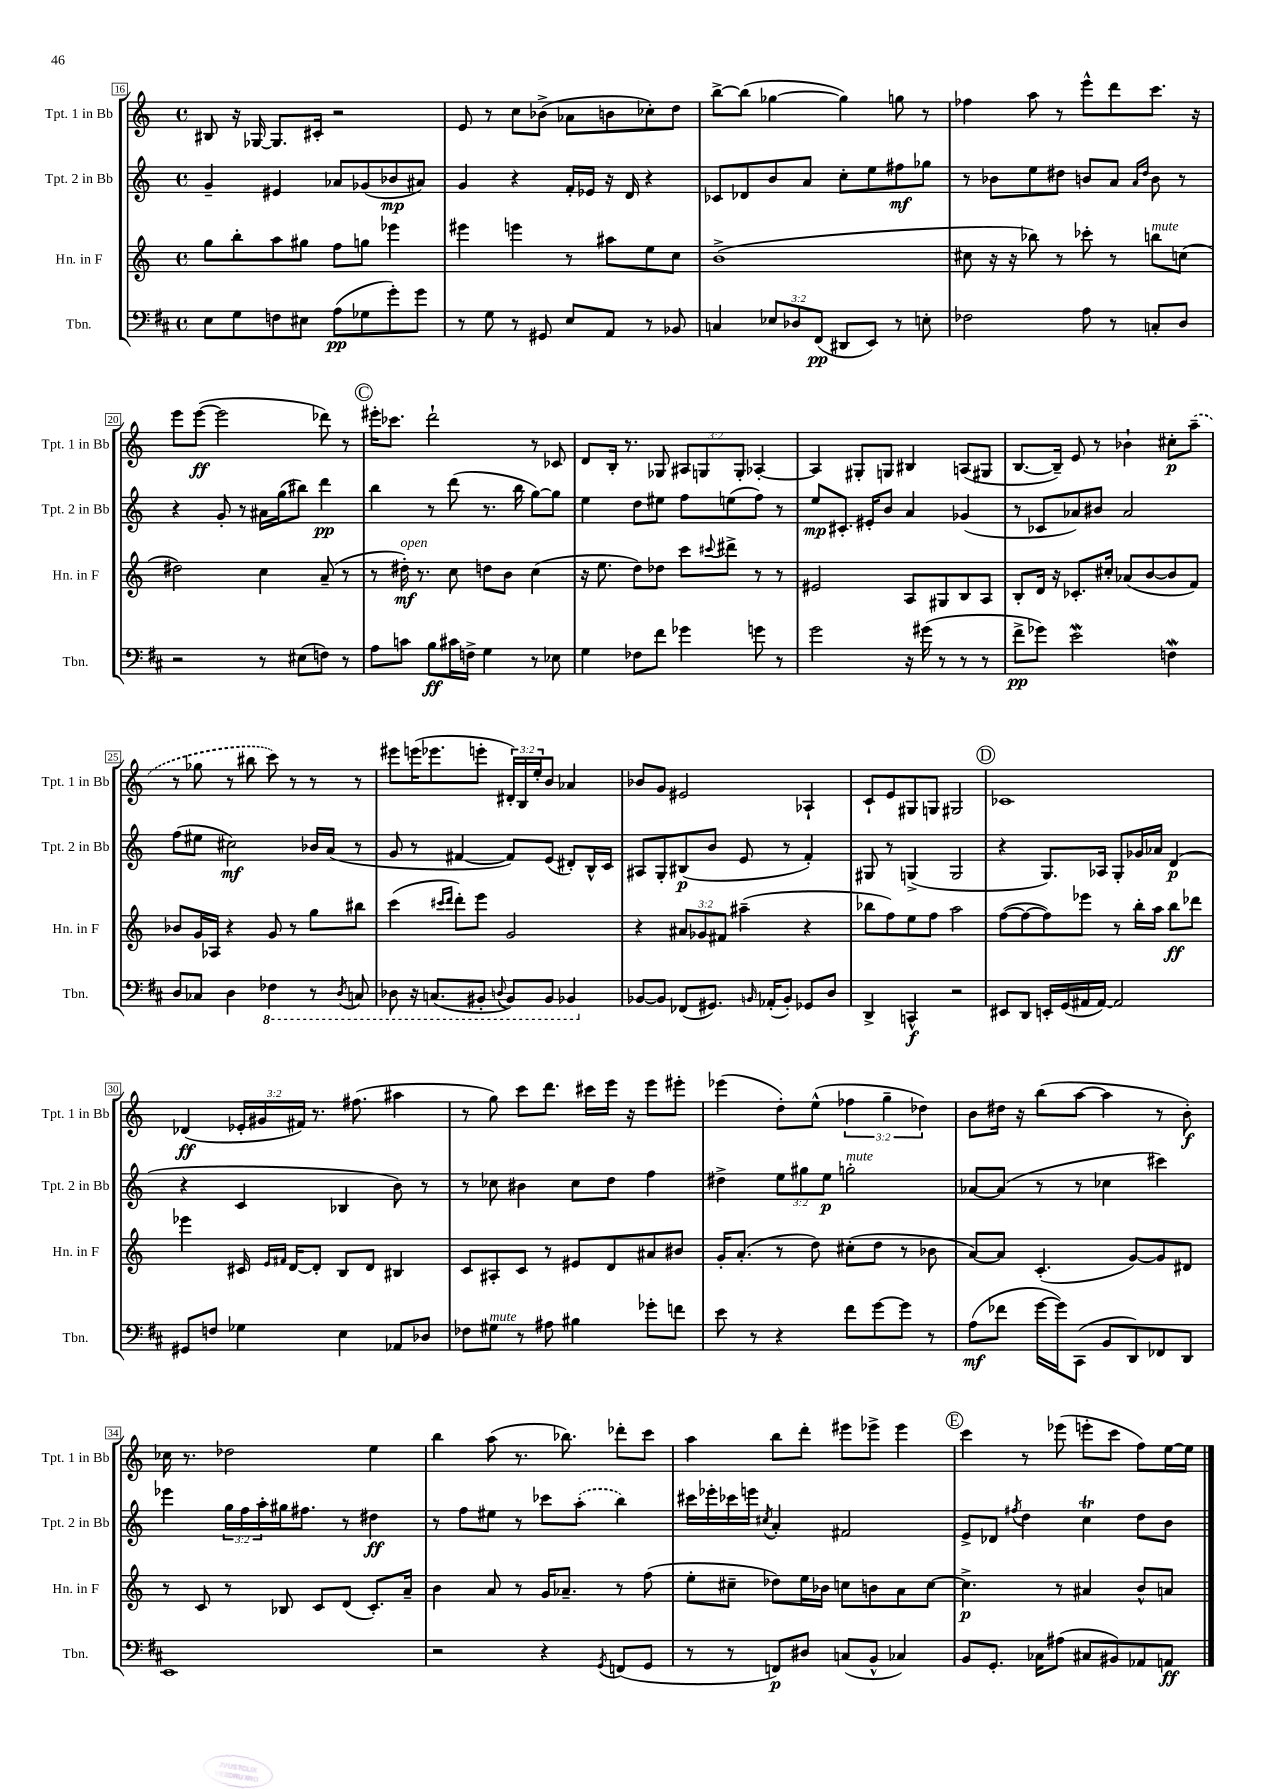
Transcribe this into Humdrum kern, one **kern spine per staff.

**kern	**dynam	**kern	**dynam	**kern	**dynam	**kern	**dynam
*part4	*part4	*part3	*part3	*part2	*part2	*part1	*part1
*staff4	*staff4	*staff3	*staff3	*staff2	*staff2	*staff1	*staff1
*I"Tbn.	*	*I"Hn. in F	*	*I"Tpt. 2 in Bb	*	*I"Tpt. 1 in Bb	*
*I'Tbn.	*	*I'Hn. in F	*	*I'Tpt. 2 in Bb	*	*I'Tpt. 1 in Bb	*
*clefF4	*	*clefG2	*	*clefG2	*	*clefG2	*
*k[f#c#]	*	*k[]	*	*k[]	*	*k[]	*
*M4/4	*	*M4/4	*	*M4/4	*	*M4/4	*
*met(c)	*	*met(c)	*	*met(c)	*	*met(c)	*
=16	=16	=16	=16	=16	=16	=16	=16
8E\L	.	8gg\L	.	4g~/	.	8B#X/	.
8G\	.	8bb'\	.	.	.	16r	.
.	.	.	.	.	.	[16G-X/	.
8Fn\	.	8aa\	.	4e#X/	.	8.G-/L]	.
8E#X\J	.	8gg#X\J	.	.	.	.	.
.	.	.	.	.	.	16c#X'/Jk	.
(8A\L	pp	8ff\L	.	8a-X/L	.	2r	.
8G-X\	.	8ggn\J	.	(8g-X/	.	.	.
8g'\)	.	4eee-X\	.	8b-X/	mp	.	.
8g\J	.	.	.	8a#X/J)	.	.	.
=17	=17	=17	=17	=17	=17	=17	=17
8r	.	4eee#X\	.	4g/	.	8e/	.
8G\	.	.	.	.	.	8r	.
8r	.	4eeen\	.	4r	.	8cc\L	.
8GG#X/	.	.	.	.	.	(8b-X^\J	.
8E/L	.	8r	.	16f'/LL	.	8a-X\L	.
.	.	.	.	16e-X/JJ	.	.	.
8AA/J	.	8aa#X\L	.	16r	.	8bn\	.
.	.	.	.	16d/	.	.	.
8r	.	8ee\	.	4r	.	8cc-X'\)	.
8BB-X/	.	8cc\J	.	.	.	8dd\J	.
=18	=18	=18	=18	=18	=18	=18	=18
4Cn/	.	(1b^	.	8c-X/L	.	[8bb^\L	.
.	.	.	.	8d-X/	.	(8bb\J]	.
12E-X/L	.	.	.	8b/	.	[4gg-X\	.
12D-X/	.	.	.	.	.	.	.
.	.	.	.	8a/J	.	.	.
(12FF#/J	pp	.	.	.	.	.	.
8DD#X/L	.	.	.	8cc'\L	.	4gg-\])	.
8EE/J)	.	.	.	8ee\	.	.	.
8r	.	.	.	8ff#X\	mf	8ggn\	.
8En'\	.	.	.	8gg-X\J	.	8r	.
=19	=19	=19	=19	=19	=19	=19	=19
2F-X\	.	8cc#X\	.	8r	.	4ff-X\	.
.	.	16r	.	8b-X\L	.	.	.
.	.	16r	.	.	.	.	.
.	.	8bb-X\)	.	8ee\	.	8aa\	.
.	.	8r	.	8dd#X\J	.	8r	.
8A\	.	8ccc-X'\	.	8bn/L	.	8eee^^\L	.
8r	.	8r	.	8a/J	.	8ddd\	.
.	.	.	.	16qqa/LL	.	.	.
.	.	.	.	16qqdd#/JJ	.	.	.
!	!	!LO:TX:a:i:t=mute	!	!	!	!	!
8Cn'/L	.	8bbn\L	.	8b\	.	8.ccc\J	.
8D/J	.	(8ccn\J	.	8r	.	.	.
.	.	.	.	.	.	16r	.
!!LO:LB:g=z
=20	=20	=20	=20	=20	=20	=20	=20
2r	.	2dd#X\)	.	4r	.	8eee\L	.
.	.	.	.	.	.	([8eee\J	ff
.	.	.	.	8g'/	.	2eee\]	.
.	.	.	.	8r	.	.	.
8r	.	4cc\	.	16a#X\LL	.	.	.
.	.	.	.	(16gg\J	.	.	.
(8E#X\L	.	.	.	8bb#X\J)	.	.	.
8Fn\J)	.	(8a~/	.	4ddd\	pp	8ddd-X\)	.
8r	.	8r	.	.	.	8r	.
!!LO:REH:place=s1:t=C
=21	=21	=21	=21	=21	=21	=21	=21
8A\L	.	8r	.	4bb\	.	16eee#X'\KL	.
.	.	.	.	.	.	8.ccc-X\J	.
!	!	!LO:TX:a:i:t=open	!	!	!	!	!
8cn\J	.	16dd#X'\)	mf	.	.	.	.
.	.	8.r	.	.	.	.	.
8B\L	ff	.	.	8r	.	2ddd`\	.
16c#X\L	.	8cc\	.	(8ddd\	.	.	.
16Fn^\JJ	.	.	.	.	.	.	.
4G\	.	8ddn\L	.	8.r	.	.	.
.	.	8b\J	.	.	.	.	.
.	.	.	.	16bb\	.	.	.
8r	.	(4cc\	.	[8gg\L)	.	8r	.
8E-X\	.	.	.	8gg\J]	.	8c-X/	.
=22	=22	=22	=22	=22	=22	=22	=22
4G\	.	16r	.	4ee\	.	8d/L	.
.	.	8.ee\	.	.	.	.	.
.	.	.	.	.	.	16B'/Jk	.
.	.	.	.	.	.	8.r	.
8F-X\L	.	8dd\L)	.	8dd\L	.	.	.
8f#\J	.	8dd-X\J	.	8ee#X\J	.	8G-X/	.
4g-X\	.	8ccc\L	.	8ff\L	.	12A#X/L	.
.	.	.	.	.	.	12Gn/	.
.	.	8qqccc#X/	.	.	.	.	.
.	.	8ddd#X^\J	.	(8een\	.	.	.
.	.	.	.	.	.	12G'/J	.
8gn\	.	8r	.	8ff\J)	.	[4A-X'/	.
8r	.	8r	.	8r	.	.	.
=23	=23	=23	=23	=23	=23	=23	=23
2g\	.	2e#X/	.	8ee/L	mp	4A-/]	.
.	.	.	.	8.c#X'/J	.	.	.
.	.	.	.	.	.	8G#X'/L	.
.	.	.	.	16e#X'/KL	.	.	.
.	.	.	.	8b/J	.	8Gn/J	.
16r	.	8A/L	.	4a/	.	4B#X/	.
(16g#X\	.	.	.	.	.	.	.
8r	.	8G#X/	.	.	.	.	.
8r	.	8B/	.	(4g-X/	.	(8An/L	.
8r	.	8A/J	.	.	.	8G#X/J	.
=24	=24	=24	=24	=24	=24	=24	=24
8f#^\L	pp	8B'/L	.	8r	.	[8.B/L	.
8g-X\J)	.	16d/Jk	.	8c-X/L	.	.	.
.	.	16r	.	.	.	16B~/Jk])	.
2eW\	.	8.c-X'/L	.	8a-X/)	.	8e/	.
.	.	.	.	8b#X/J	.	8r	.
.	.	16cc#X'/Jk	.	.	.	.	.
.	.	(8a-X/L	.	2a-/	.	4b-X`\	.
.	.	[8b/	.	.	.	.	.
4Fnw\	.	8b/]	.	.	.	8cc#X'\L	p
.	.	8f/J)	.	.	.	(8aa~\J	.
!!LO:LB:g=z
=25	=25	=25	=25	=25	=25	=25	=25
8D/L	.	8b-X/L	.	(8ff\L	.	8r	.
8C-X/J	.	16g/L	.	8ee#X\J	.	8gg-X\	.
.	.	16A-X/JJ	.	.	.	.	.
4D\	.	4r	.	2cc#X\)	mf	8r	.
.	.	.	.	.	.	8bb#X\	.
*8ba	*	*	*	*	*	*	*
4FF-X\	.	8g/	.	.	.	8ccc\)	.
.	.	8r	.	.	.	8r	.
8r	.	8gg\L	.	16b-X/LL	.	8r	.
.	.	.	.	(16a/JJ	.	.	.
8qDD/	.	.	.	.	.	.	.
8CCn/	.	8bb#X\J	.	8r	.	8r	.
=26	=26	=26	=26	=26	=26	=26	=26
8DD-X\	.	(4ccc\	.	8g/	.	8eee#X\L	.
16r	.	.	.	8r	.	(16eeen\K	.
(8.CCn/L	.	.	.	.	.	8.eee-X\	.
.	.	16qqccc#X/LL	.	.	.	.	.
.	.	16qqddd/JJ	.	.	.	.	.
.	.	8ddd'\L)	.	[4f#X/	.	.	.
8BBB#X'/J	.	8eee\J	.	.	.	8eeen'\J	.
8qqDDn/	.	.	.	.	.	.	.
8BBB#/L)	.	2g/	.	8f#/L])	.	24d#X'/LL)	.
.	.	.	.	.	.	24B/	.
.	.	.	.	.	.	24ee'/J	.
8BBB#/J	.	.	.	(8e/J	.	8b/J	.
4BBB-X/	.	.	.	8d#X'/L)	.	4a-X/	.
.	.	.	.	16B^^/L	.	.	.
.	.	.	.	16c/JJ	.	.	.
=27	=27	=27	=27	=27	=27	=27	=27
*X8ba	*	*	*	*	*	*	*
[8BB-X/L	.	4r	.	8A#X/L	.	8b-X/L	.
8BB-/J]	.	.	.	8G'/	.	8g/J	.
(8FF-X/L	.	12a#X/L	.	(8B#X/	p	2e#X/	.
.	.	12g-X/	.	.	.	.	.
8.GG#X/J)	.	.	.	8b/J	.	.	.
.	.	12f#X/J	.	.	.	.	.
.	.	(4aa#X~\	.	8e/	.	.	.
16qqBBn/	.	.	.	.	.	.	.
(16AA-X'/KL	.	.	.	.	.	.	.
8BB'/J)	.	.	.	8r	.	.	.
8GG-X/L	.	4r	.	4f'/)	.	4A-X`/	.
8D/J	.	.	.	.	.	.	.
=28	=28	=28	=28	=28	=28	=28	=28
4DD^/	.	8bb-X\L	.	8G#X/	.	8c`/L	.
.	.	8ff\)	.	8r	.	8e/	.
4CCn^^/	f	8ee\	.	(4Gn^/	.	8G#X/	.
.	.	8ff\J	.	.	.	8Gn/J	.
2r	.	2aa\	.	2G/	.	2G#X/	.
!!LO:REH:place=s1:t=D
=29	=29	=29	=29	=29	=29	=29	=29
8EE#X/L	.	([8ff\L	.	4r	.	1c-X	.
8DD/J	.	8ff\_	.	.	.	.	.
16EEn'/LL	.	8ff\])	.	8.G/L)	.	.	.
(16GG/	.	.	.	.	.	.	.
16AA#X/	.	8eee-X\J	.	.	.	.	.
[16AA#/JJ)	.	.	.	16A-X/Jk	.	.	.
2AA#/]	.	8r	.	8G'/L	.	.	.
.	.	16bb'\LL	.	16g-X/L	.	.	.
.	.	16aa\JJ	.	16a-X/JJ	.	.	.
.	.	8bb\L	ff	(4d/	p	.	.
.	.	8ddd-X\J	.	.	.	.	.
!!LO:LB:g=z
=30	=30	=30	=30	=30	=30	=30	=30
8GG#X/L	.	4eee-X\	.	4r	.	(4d-X/	ff
8Fn/J	.	.	.	.	.	.	.
4G-X\	.	16c#X/	.	4c/	.	24e-X'/LL	.
.	.	.	.	.	.	24g#X/	.
.	.	16qqe/LL	.	.	.	.	.
.	.	16qqf#X/JJ	.	.	.	.	.
.	.	[16d/KL	.	.	.	.	.
.	.	.	.	.	.	24f#X/JJ)	.
.	.	8d'/J]	.	.	.	8.r	.
4E\	.	8B/L	.	4B-X/	.	.	.
.	.	.	.	.	.	(8.ff#X\	.
.	.	8d/J	.	.	.	.	.
8AA-X/L	.	4B#X/	.	8b\)	.	4aa#X\	.
8D-X/J	.	.	.	8r	.	.	.
=31	=31	=31	=31	=31	=31	=31	=31
8F-X\L	.	8c/L	.	8r	.	8r	.
!LO:TX:a:i:t=mute	!	!	!	!	!	!	!
8G#X\J	.	8A#X'/	.	8cc-X\	.	8gg\)	.
8r	.	8c/J	.	4b#X\	.	8ccc\L	.
8A#X\	.	8r	.	.	.	8.ddd\J	.
4B#X\	.	8e#X/L	.	8cc-\L	.	.	.
.	.	.	.	.	.	16ccc#X\LL	.
.	.	8d/	.	8dd\J	.	16eee\JJ	.
.	.	.	.	.	.	16r	.
8g-X'\L	.	8a#X/	.	4ff\	.	8eee\L	.
8fn\J	.	8b#X/J	.	.	.	8eee#X'\J	.
=32	=32	=32	=32	=32	=32	=32	=32
8e\	.	16g'/KL	.	4dd#X^\	.	(4eee-X\	.
.	.	(8.a'/J	.	.	.	.	.
8r	.	.	.	.	.	.	.
4r	.	8r	.	12ee\L	.	8dd'\L)	.
.	.	.	.	12gg#X\	.	.	.
.	.	8dd\)	.	.	.	(8ee^^\J	.
.	.	.	.	12ee\J	p	.	.
!	!	!	!	!LO:TX:a:i:t=mute	!	!	!
8f#\L	.	(8cc#X'\L	.	2ggn'\	.	6ff-X\	.
[8g\	.	8dd\J	.	.	.	.	.
.	.	.	.	.	.	6gg~\	.
8g\J]	.	8r	.	.	.	.	.
.	.	.	.	.	.	6dd-X\)	.
8r	.	8b-X\	.	.	.	.	.
=33	=33	=33	=33	=33	=33	=33	=33
(8A\L	mf	[8a/L)	.	[8a-X/L	.	8b\L	.
8f-X\J	.	8a/J]	.	(8a-/J]	.	16dd#X\Jk	.
.	.	.	.	.	.	16r	.
[16g\LL	.	(4.c'/	.	8r	.	(8bb\L	.
16g\J])	.	.	.	.	.	.	.
(8CC#\J	.	.	.	8r	.	[8aa\J	.
8BB/L	.	.	.	4cc-X\	.	4aa\]	.
8DD/)	.	[8g/L)	.	.	.	.	.
8FF-X/	.	8g/]	.	4ccc#X\)	.	8r	.
8DD/J	.	8d#X/J	.	.	.	8b'\)	f
!!LO:LB:g=z
=34	=34	=34	=34	=34	=34	=34	=34
1EE	.	8r	.	4eee-X\	.	16cc-X\	.
.	.	.	.	.	.	8.r	.
.	.	8c/	.	.	.	.	.
.	.	8r	.	24gg\LL	.	2dd-X\	.
.	.	.	.	24ff\	.	.	.
.	.	.	.	24aa'\	.	.	.
.	.	8B-X/	.	16gg#X\J	.	.	.
.	.	.	.	8.ff#X\J	.	.	.
.	.	8c/L	.	.	.	.	.
.	.	(8d/J	.	8r	.	.	.
.	.	8.c'/L)	.	4dd#X\	ff	4ee\	.
.	.	16a~/Jk	.	.	.	.	.
=35	=35	=35	=35	=35	=35	=35	=35
2r	.	4b\	.	8r	.	4bb\	.
.	.	.	.	8ff\L	.	.	.
.	.	8a/	.	8ee#X\J	.	(8aa\	.
.	.	8r	.	8r	.	8.r	.
4r	.	16g/KL	.	8ccc-X\L	.	.	.
.	.	8.a-X~/J	.	.	.	8.bb-X\)	.
.	.	.	.	(8aa'\J	.	.	.
8qGG/	.	.	.	.	.	.	.
(8FFn/L	.	8r	.	4bb\)	.	8ddd-X'\L	.
8GG/J	.	(8ff\	.	.	.	8ccc\J	.
=36	=36	=36	=36	=36	=36	=36	=36
8r	.	8ee'\L	.	16ccc#X\LL	.	4aa\	.
.	.	.	.	16eee-X'\	.	.	.
8r	.	8cc#X~\J	.	16ccc-X\	.	.	.
.	.	.	.	16eeen\JJ	.	.	.
.	.	.	.	8qcc#X/	.	.	.
8FFn/L)	p	8dd-X\L)	.	4a'/	.	8bb\L	.
8D#X/J	.	16ee\L	.	.	.	8ddd'\J	.
.	.	16b-X\JJ	.	.	.	.	.
(8Cn/L	.	8ccn\L	.	2f#X/	.	8eee#X\L	.
8BB^^/J	.	8bn\	.	.	.	8eee-X^\J	.
4C-X/)	.	8a\	.	.	.	4eee-\	.
.	.	[8cc\J	.	.	.	.	.
!!LO:REH:place=s1:t=E
=37	=37	=37	=37	=37	=37	=37	=37
8BB/L	.	4.cc^\]	p	8e^/L	.	4ccc\	.
8.GG'/J	.	.	.	8d-X/J	.	.	.
.	.	.	.	8qff#X/	.	.	.
.	.	.	.	4dd\	.	8r	.
16C-X\KL	.	.	.	.	.	.	.
(8A#X\J	.	8r	.	.	.	(8eee-X\	.
8C#X/L	.	4a#X/	.	4ccT\	.	8eeen'\L	.
8BB#X/)	.	.	.	.	.	8ccc\J	.
8AA-X/	.	8b^^/L	.	8dd\L	.	8ff\L)	.
8AAn/J	ff	8an/J	.	8b\J	.	[16ee\L	.
.	.	.	.	.	.	16ee\JJ]	.
==	==	==	==	==	==	==	==
*-	*-	*-	*-	*-	*-	*-	*-
